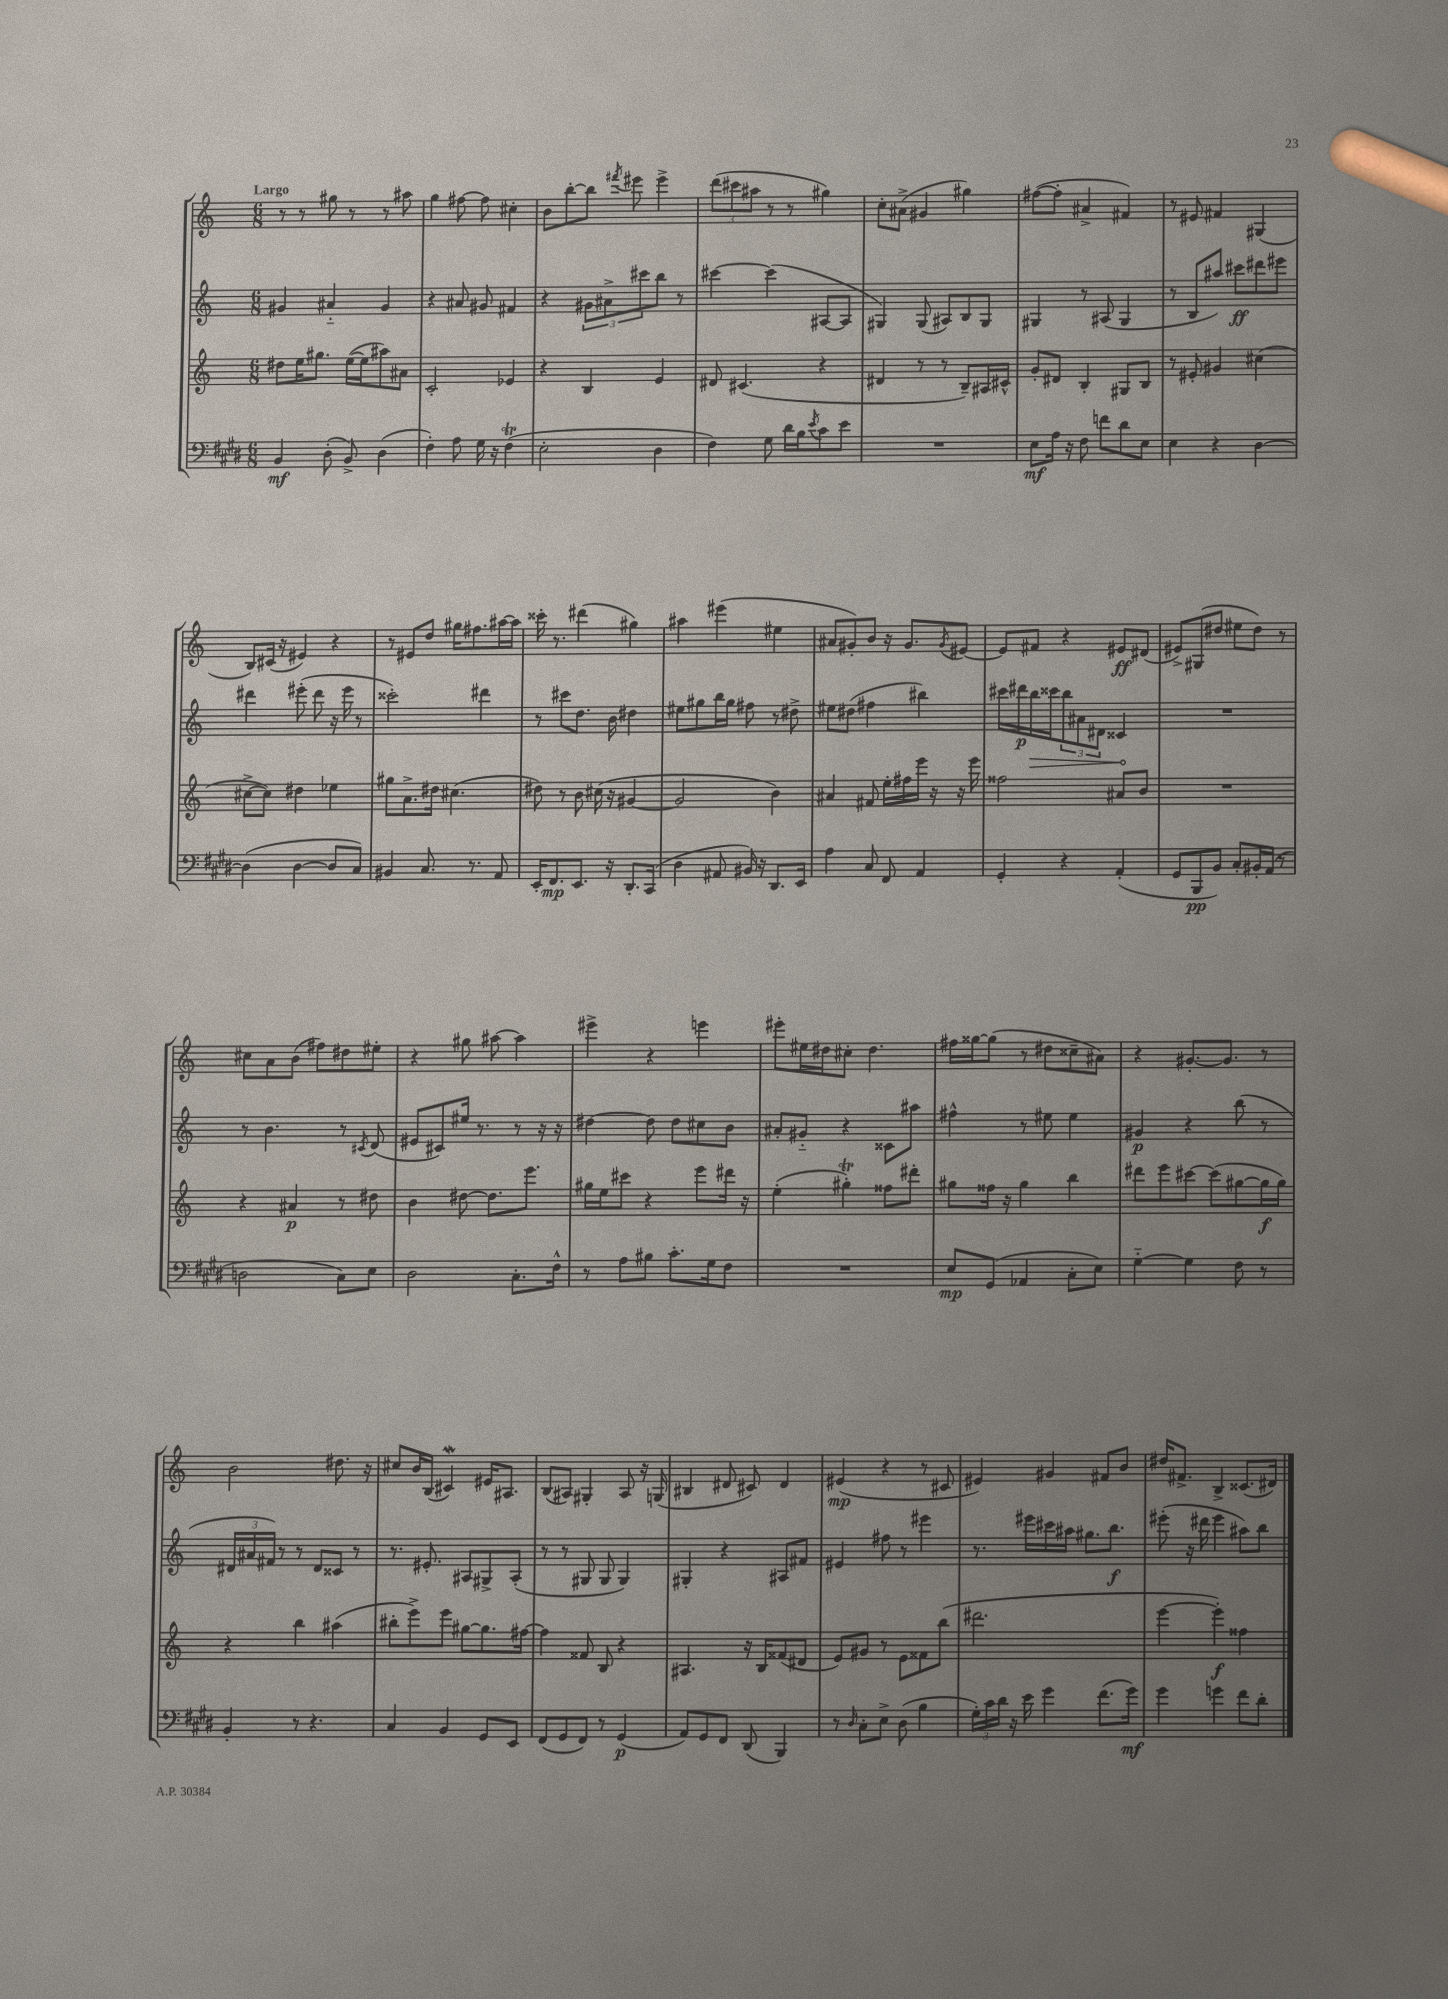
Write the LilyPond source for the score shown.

<<
\new StaffGroup <<
\new Staff = "s0" {
    \clef treble \key c \major \numericTimeSignature \time 6/8 \tempo "Largo"
    r8 r8 gis''8 r8 r8 ais''8 |
    g''4 fis''8~ fis''8 cis''4-. |
    b'8 b''8~-. b''8 \acciaccatura { fis'''8 } eis'''8 eis'''4-> |
    \tuplet 3/2 { d'''8( cis'''8 ais''8 } r8 r8 gis''4) |
    c''8-. ais'8->( gis'4 gis''4) |
    fis''8~( fis''8-. ais'4-> fis'4) |
    r8 eis'8 fis'4 gis4( |
    b8) cis'16( r16 eis'4) r4 |
    r8 eis'8 d''8 gis''16 fis''8. ais''16~ ais''16 |
    cisis'''16-. r8. dis'''4( gis''4) |
    ais''4 eis'''4( eis''4 |
    ais'8 gis'8-.) b'8 r16 gis'8. \acciaccatura { gis'8 } eis'8~ |
    eis'8 fis'8 r4 eis'8\ff dis'8( |
    eis'8->) gis8( dis''8 eis''8 dis''8) r8 |
    cis''8 a'8 b'8( fis''8) dis''8 eis''8-. |
    r4 gis''8 ais''8~ ais''4 |
    eis'''4-> r4 e'''4 |
    eis'''8-. eis''16 dis''16 cis''8-. dis''4. |
    fis''16 gisis''16~ gisis''8( r8 dis''8 cisis''8-- ais'8) |
    r4 gis'8.~-. gis'8. r8 |
    b'2 dis''8. r16 |
    cis''8 b'16 b16( cis'4\mordent) eis'16 ais8. |
    b8( ais8) gis4-. ais8 r16 g16( |
    bis4 dis'8 cis'8) dis'4 |
    eis'4\mp( r4 r8 cis'8 |
    eis'4) gis'4 fis'8 b'8 |
    dis''16 fis'8.-> b4-> cisis'8.( dis'16) \bar "|." |
}
\new Staff = "s1" {
    \clef treble \key c \major \numericTimeSignature \time 6/8
    gis'4 ais'4-_ gis'4 |
    r4 ais'8 gis'8 fis'4 |
    r4 \tuplet 3/2 { gis'8 ais'8-> cis'''8 } b''8 r8 |
    cis'''4~ cis'''4( ais8~ ais8 |
    gis4) gis8( ais8) b8 gis8 |
    gis4 r8 ais8( gis4 |
    r8 b8 ais''8) cis'''8\ff dis'''8 eis'''8 |
    dis'''4 eis'''8-.( dis'''8 r16 eis'''16 r8 |
    cisis'''2-.) dis'''4 |
    r8 cis'''8 d''8. b'16 dis''4 |
    eis''8 gis''8 b''16 gis''16 fis''8 r8 dis''8-> |
    eis''8 dis''8( fis''4 bis''4) |
    cis'''16 dis'''16\p \once \override Hairpin.circled-tip = ##t b''16\> cisis'''16 \tuplet 3/2 { b''8 ais'8 dis'8 } cisis'4\! |
    R2. |
    r8 b'4. r8 \acciaccatura { cis'8 } d'8( |
    eis'8 cis'8) eis''16 r8. r8 r16 r16 |
    dis''4~ dis''8 dis''8 cis''8 b'8 |
    ais'8-. gis'8-_ r4 cisis'8 ais''8 |
    fis''4-^ r8 eis''8 eis''4 |
    gis'4\p r4 b''8( r8 |
    \tuplet 3/2 { dis'16 ais'16 fis'16) } r8 r8 dis'8 cisis'8 r8 |
    r8. eis'8.-. ais8 gis8-> ais8-.( |
    r8 r8 gis8 gis8 gis4) |
    gis4-. r4 ais8 fis'8 |
    eis'4 fis''8 r8 eis'''4 |
    r8. eis'''16 cis'''16 ais''16 gis''8. b''8.\f |
    eis'''8-.( r16 dis'''16 eis'''4 ais''8) b''8 \bar "|." |
}
\new Staff = "s2" {
    \clef treble \key c \major \numericTimeSignature \time 6/8
    dis''8 e''16 gis''8. e''16~( e''16 ais''8) ais'8 |
    c'2-. ees'4 |
    r4 b4 e'4 |
    dis'8 cis'4.( r4 |
    dis'4 r8 r8 b8--) ais16 cis'16-^ |
    g'8-. dis'8 b4-. gis8 b8 |
    r8 eis'8-. gis'4 cis''4( |
    cis''8~-> cis''8) dis''4 ees''4 |
    gis''8 a'8.-> dis''16 cis''4.( |
    dis''8) r8 b'8 cis''16( r16 gis'4~ |
    gis'2 b'4) |
    ais'4 fis'8 e''16-. fis''16 e'''16 r16 r16 e'''16 |
    fisis''2 ais'8 b'8 |
    R2. |
    r4 ais'4\p r8 dis''8 |
    b'4 dis''8~ dis''8. e'''8. |
    gis''16 e''16 cis'''8 r4 e'''8 dis'''16 r16 |
    e''4-.( gis''4-.\trill) fisis''8 dis'''8-. |
    gis''8 fisis''16 r16 gis''4 b''4 |
    dis'''8 e'''8 cis'''8~ cis'''8( gis''8~ gis''16\f gis''16) |
    r4 b''4 ais''4( |
    bis''8-. e'''8->) e'''8 gis''8~ gis''8. fis''16~ |
    fis''4 fisis'8 b8 r4 |
    ais4. r16 b16 fisis'8( dis'8 |
    e'8) gis'8 r8 e'8 fisis'8 b''8( |
    dis'''2. |
    e'''4~ e'''4-.\f) fisis''4 \bar "|." |
}
\new Staff = "s3" {
    \clef bass \key e \major \numericTimeSignature \time 6/8
    b,4\mf dis8-.( b,8->) dis4( |
    fis4-.) a8 gis16 r16 fis4\trill( |
    e2-. dis4 |
    fis4) gis8 dis'16 b16 \acciaccatura { e'8 } cis'8 e'8 |
    R2. |
    e8\mf a16 r16 fis8 f'8 dis'8 e8 |
    e4 r4 dis4~ |
    dis4( dis4~ dis8 cis8) |
    bis,4 cis8. r8. a,8 |
    e,16-. fis,8.\mp e,8. r16 dis,8.-. cis,16( |
    dis4 ais,8 bis,16) r16 dis,8. e,16 |
    a4 cis8 fis,8 a,4 |
    gis,4-. r4 a,4-.( |
    gis,8 b,,8\pp b,8) cis8-. bis,16-. a,16( r8 |
    d2 cis8) e8 |
    dis2 cis8.-. fis16-^ |
    r8 a8 bis8 cis'8.-. gis16 fis8 |
    R2. |
    e8\mp gis,8( aes,4 cis8-. e8) |
    gis4~-_ gis4 fis8 r8 |
    b,4-. r8 r4. |
    cis4 b,4 gis,8 e,8 |
    fis,8( gis,8 fis,8) r8 gis,4\p( |
    a,8) gis,8 fis,8 dis,8( b,,4) |
    r8 \grace { dis16 } cis8-. e8-> dis8( b4 |
    \tuplet 3/2 { gis16-.) cis'16 dis'16 } r16 e'16 gis'4 fis'8.( gis'16\mf) |
    gis'4 g'4 fis'8 dis'8-. \bar "|." |
}
>>
>>
\layout { \context { \Score \remove "Bar_number_engraver" } }
